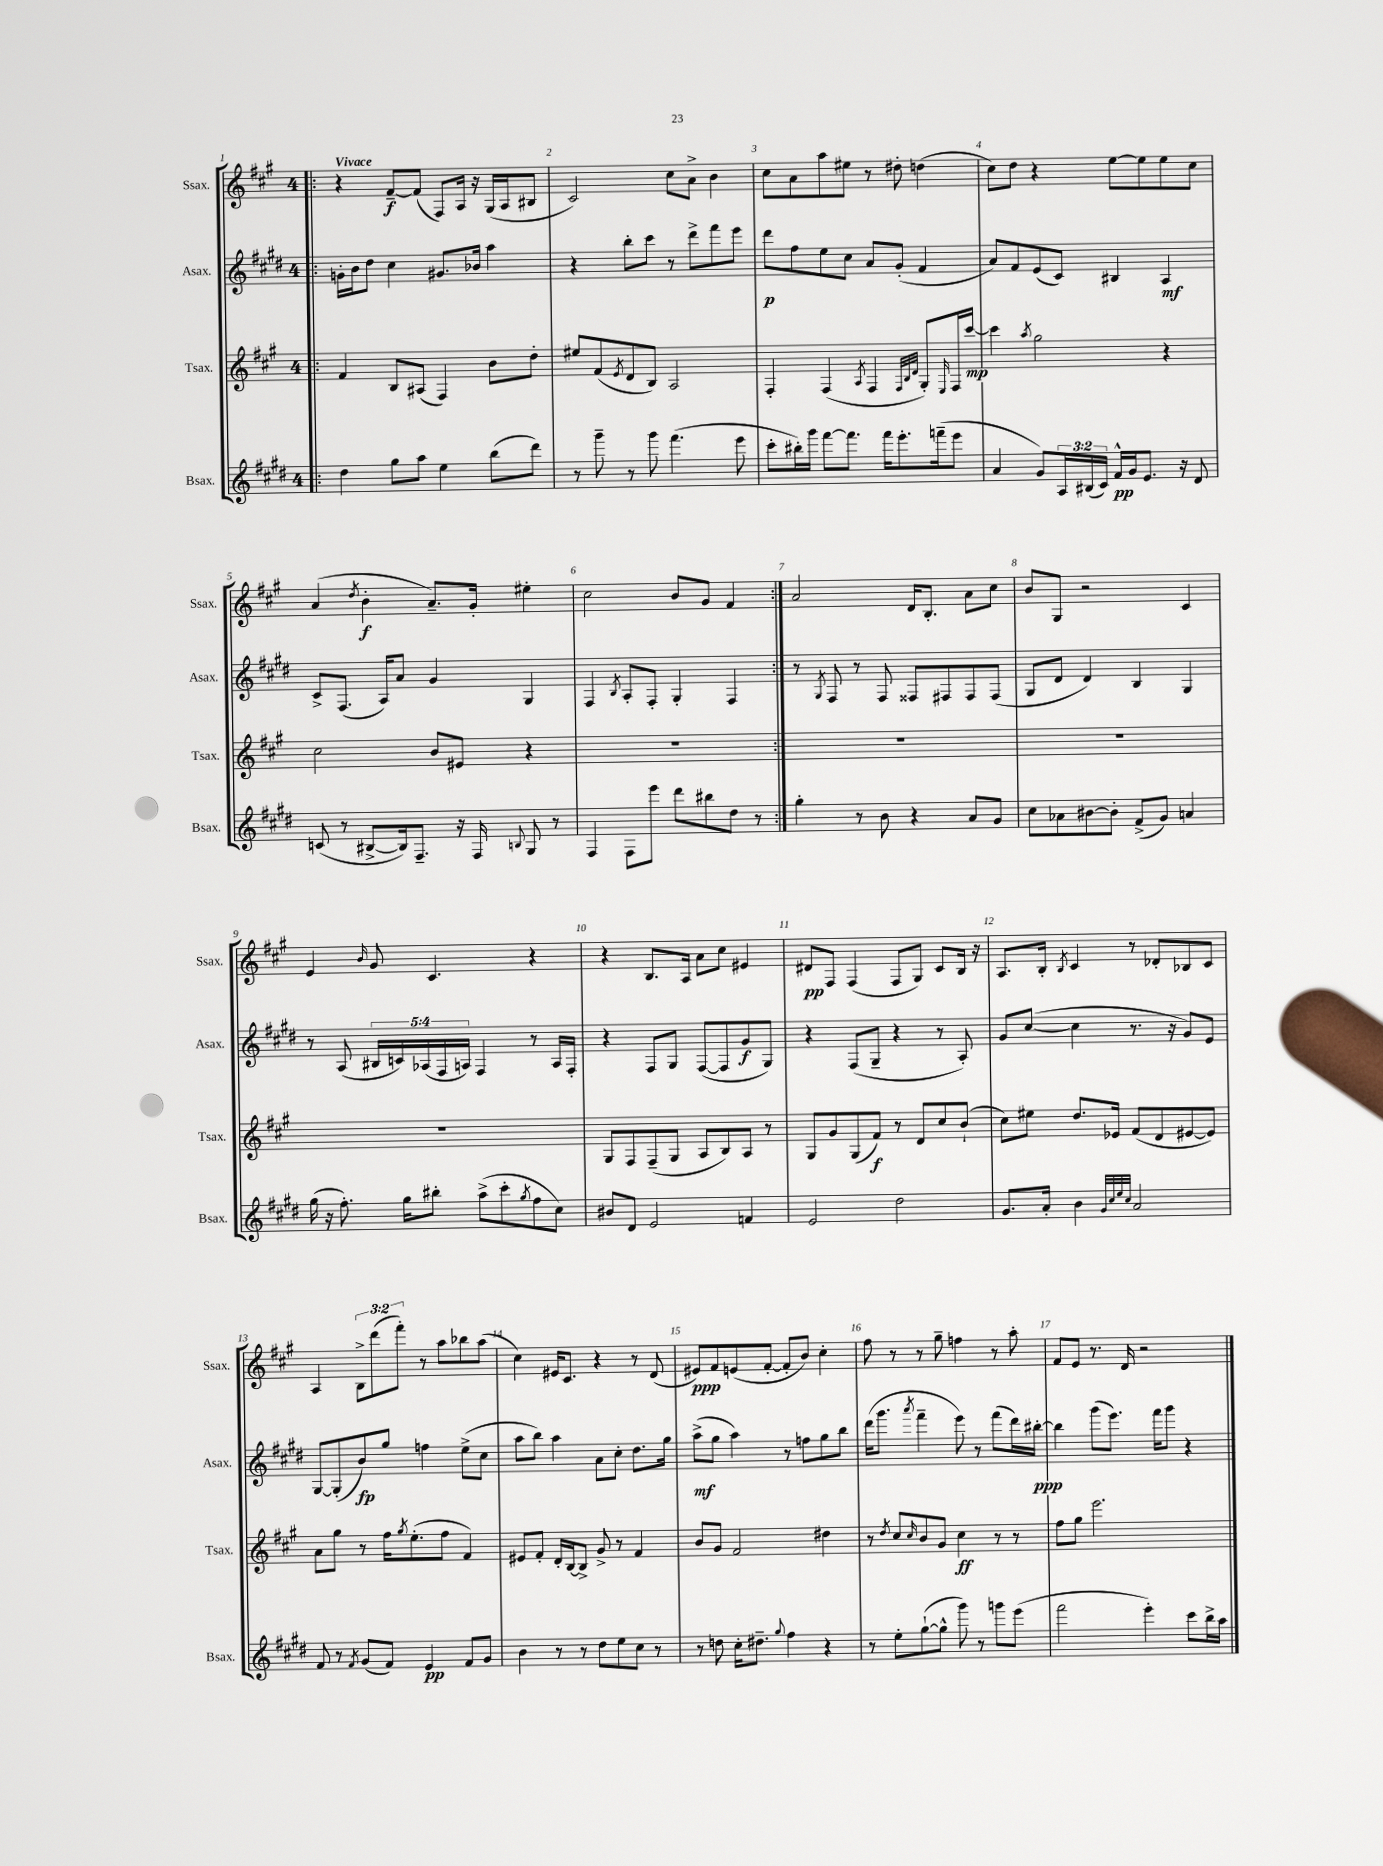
<<
\new StaffGroup <<
\new Staff = "s0" \with { instrumentName = "Ssax." shortInstrumentName = "Ssax." } {
    \clef treble \key a \major \once \override Staff.TimeSignature.style = #'single-digit \time 4/4 \override Staff.TupletNumber.text = #tuplet-number::calc-fraction-text \tempo "Vivace"
    \repeat volta 2 { \bar ".|:" r4 fis'8~--\f fis'8( fis8) a16 r16 gis16( a16 bis8 |
    cis'2) cis''8 a'8-> b'4 |
    cis''8 a'8 a''8 eis''8 r8 dis''8-. d''4( |
    cis''8) d''8 r4 e''8~ e''8 e''8 cis''8 |
    a'4( \acciaccatura { d''8 } b'4-.\f a'8.--) gis'16-. eis''4-. |
    cis''2 b'8 gis'8 fis'4 | }
    a'2 d'16 b8.-. a'8 cis''8 |
    b'8 gis8 r2 cis'4 |
    e'4 \grace { b'16 } gis'8 cis'4. r4 |
    r4 b8. a16 a'8 cis''8 eis'4 |
    dis'8\pp fis8 fis4( fis8 gis8) cis'8 b16 r16 |
    a8. b16-. \acciaccatura { b8 } cis'4 r8 des'8-. bes8 cis'8 |
    a4 \tuplet 3/2 { b8-> d'''8( fis'''8-.) } r8 a''8 bes''8 a''8( |
    cis''4) eis'16 cis'8. r4 r8 d'8( |
    eis'8\ppp) fis'8 e'8( fis'8~-. fis'8-. b'8) cis''4-. |
    fis''8 r8 r8 gis''8-- f''4 r8 a''8-. |
    fis'8 e'8 r8. d'16 r2 \bar "|." |
}
\new Staff = "s1" \with { instrumentName = "Asax." shortInstrumentName = "Asax." } {
    \clef treble \key e \major \once \override Staff.TimeSignature.style = #'single-digit \time 4/4 \override Staff.TupletNumber.text = #tuplet-number::calc-fraction-text
    \repeat volta 2 { \bar ".|:" g'16-. b'16 dis''8 cis''4 gis'8. bes'16 a''4 |
    r4 b''8-. cis'''8 r8 dis'''8-> fis'''8 e'''8 |
    dis'''8\p fis''8 e''8 cis''8 a'8 gis'8-.( fis'4 |
    a'8) fis'8 e'8( cis'8) bis4 a4\mf |
    cis'8-> fis8.( a16) a'8 gis'4 gis4 |
    fis4 \acciaccatura { b8 } a8-. fis8-. gis4-. fis4 | }
    r8 \acciaccatura { gis8 } fis8 r8 fis8 fisis8 fis8 fis8 fis8( |
    gis8 dis'8 dis'4) b4 gis4 |
    r8 a8( \tuplet 5/4 { bis16 c'16) aes16( fis16 a16) } fis4 r8 a16 fis16-. |
    r4 fis8 gis8 fis8~( fis8 gis'8\f gis8) |
    r4 fis8( gis8-- r4 r8 a8-.) |
    gis'8 cis''8~( cis''4 r8. r16 gis'8) e'8 |
    gis8~ gis8-.( b'8\fp) gis''8 f''4 e''8->( cis''8 |
    a''8 b''8) a''4 a'8 cis''8-. dis''8. gis''16 |
    a''8->\mf( gis''8 a''4) r8 f''8 gis''8 b''8 |
    dis'''16( gis'''8. \acciaccatura { a'''8 } fis'''4-- e'''8) r8 fis'''8( dis'''16) bis''16~-.\ppp |
    bis''4 gis'''8( e'''8.) fis'''16 gis'''8 r4 \bar "|." |
}
\new Staff = "s2" \with { instrumentName = "Tsax." shortInstrumentName = "Tsax." } {
    \clef treble \key a \major \once \override Staff.TimeSignature.style = #'single-digit \time 4/4
    \repeat volta 2 { \bar ".|:" fis'4 b8 ais8( fis4) b'8 d''8-. |
    eis''8 fis'8( \acciaccatura { e'8 } d'8 b8) a2 |
    fis4-. fis4( \acciaccatura { a8 } fis4 \grace { fis32 b32 d'32 } gis8-.) \grace { e16 } fis16 cis'''16~\mp |
    cis'''4 \acciaccatura { a''8 } gis''2 r4 |
    cis''2 b'8 eis'8 r4 |
    R1 | }
    R1 |
    R1 |
    R1 |
    gis8 fis8 fis8--( gis8 a8 b8) a8 r8 |
    gis8 gis'8 gis8( fis'8\f) r8 d'8 cis''8 b'8-!( |
    cis''8) eis''8 d''8. ees'16 fis'8( d'8 eis'8~ eis'8) |
    a'8 gis''8 r8 fis''16 \acciaccatura { gis''8 } e''8.-.( fis''8 fis'4) |
    eis'8 fis'8-. d'16-. b16~ b8-> gis'8-> r8 fis'4 |
    b'8 gis'8 fis'2 dis''4 |
    r8 \acciaccatura { d''8 } cis''8 \grace { cis''16 } b'8 gis'8 cis''4\ff r8 r8 |
    fis''8 gis''8 e'''2. \bar "|." |
}
\new Staff = "s3" \with { instrumentName = "Bsax." shortInstrumentName = "Bsax." } {
    \clef treble \key e \major \once \override Staff.TimeSignature.style = #'single-digit \time 4/4 \override Staff.TupletNumber.text = #tuplet-number::calc-fraction-text
    \repeat volta 2 { \bar ".|:" dis''4 gis''8 a''8 e''4 b''8( dis'''8) |
    r8 gis'''8-- r8 gis'''8 fis'''4.( e'''8 |
    cis'''8-. bis''16-.) gis'''16 fis'''8~ fis'''8. fis'''16 e'''8.-. f'''16--( e'''8 |
    a'4 gis'8) \tuplet 3/2 { a16 bis16( cis'16) } fis'16-^\pp gis'16 e'8. r16 dis'8 |
    c'8( r8 bis8~-> bis16) fis8.-- r16 fis16 \appoggiatura { b8 } gis8 r8 |
    fis4 fis8 e'''8 dis'''8 bis''8 dis''8 r8 | }
    gis''4-. r8 b'8 r4 a'8 gis'8 |
    cis''8 aes'8 bis'8~ bis'8-. fis'8->( gis'8) a'4 |
    gis''16( r16 fis''8.-.) gis''16 bis''8-. a''8->( cis'''8-. \acciaccatura { gis''8 } fis''8 cis''8) |
    bis'8 dis'8 e'2 f'4 |
    e'2 dis''2 |
    gis'8. a'16-. b'4 \grace { gis'32 cis''32 e''32 cis''32 } a'2 |
    fis'8 r8 \acciaccatura { fis'8 } gis'8( fis'8) e'4\pp fis'8 gis'8 |
    b'4 r8 r8 dis''8 e''8 cis''8 r8 |
    r8 d''8 cis''16-. dis''8.-- \appoggiatura { gis''8 } fis''4 r4 |
    r8 e''8-. gis''8~-!( gis''8-^ gis'''8) r8 g'''8 e'''8( |
    fis'''2 e'''4-.) cis'''8 b''16-> a''16 \bar "|." |
}
>>
>>
\layout { \context { \Score \override BarNumber.break-visibility = ##(#f #t #t) barNumberVisibility = #all-bar-numbers-visible } }
